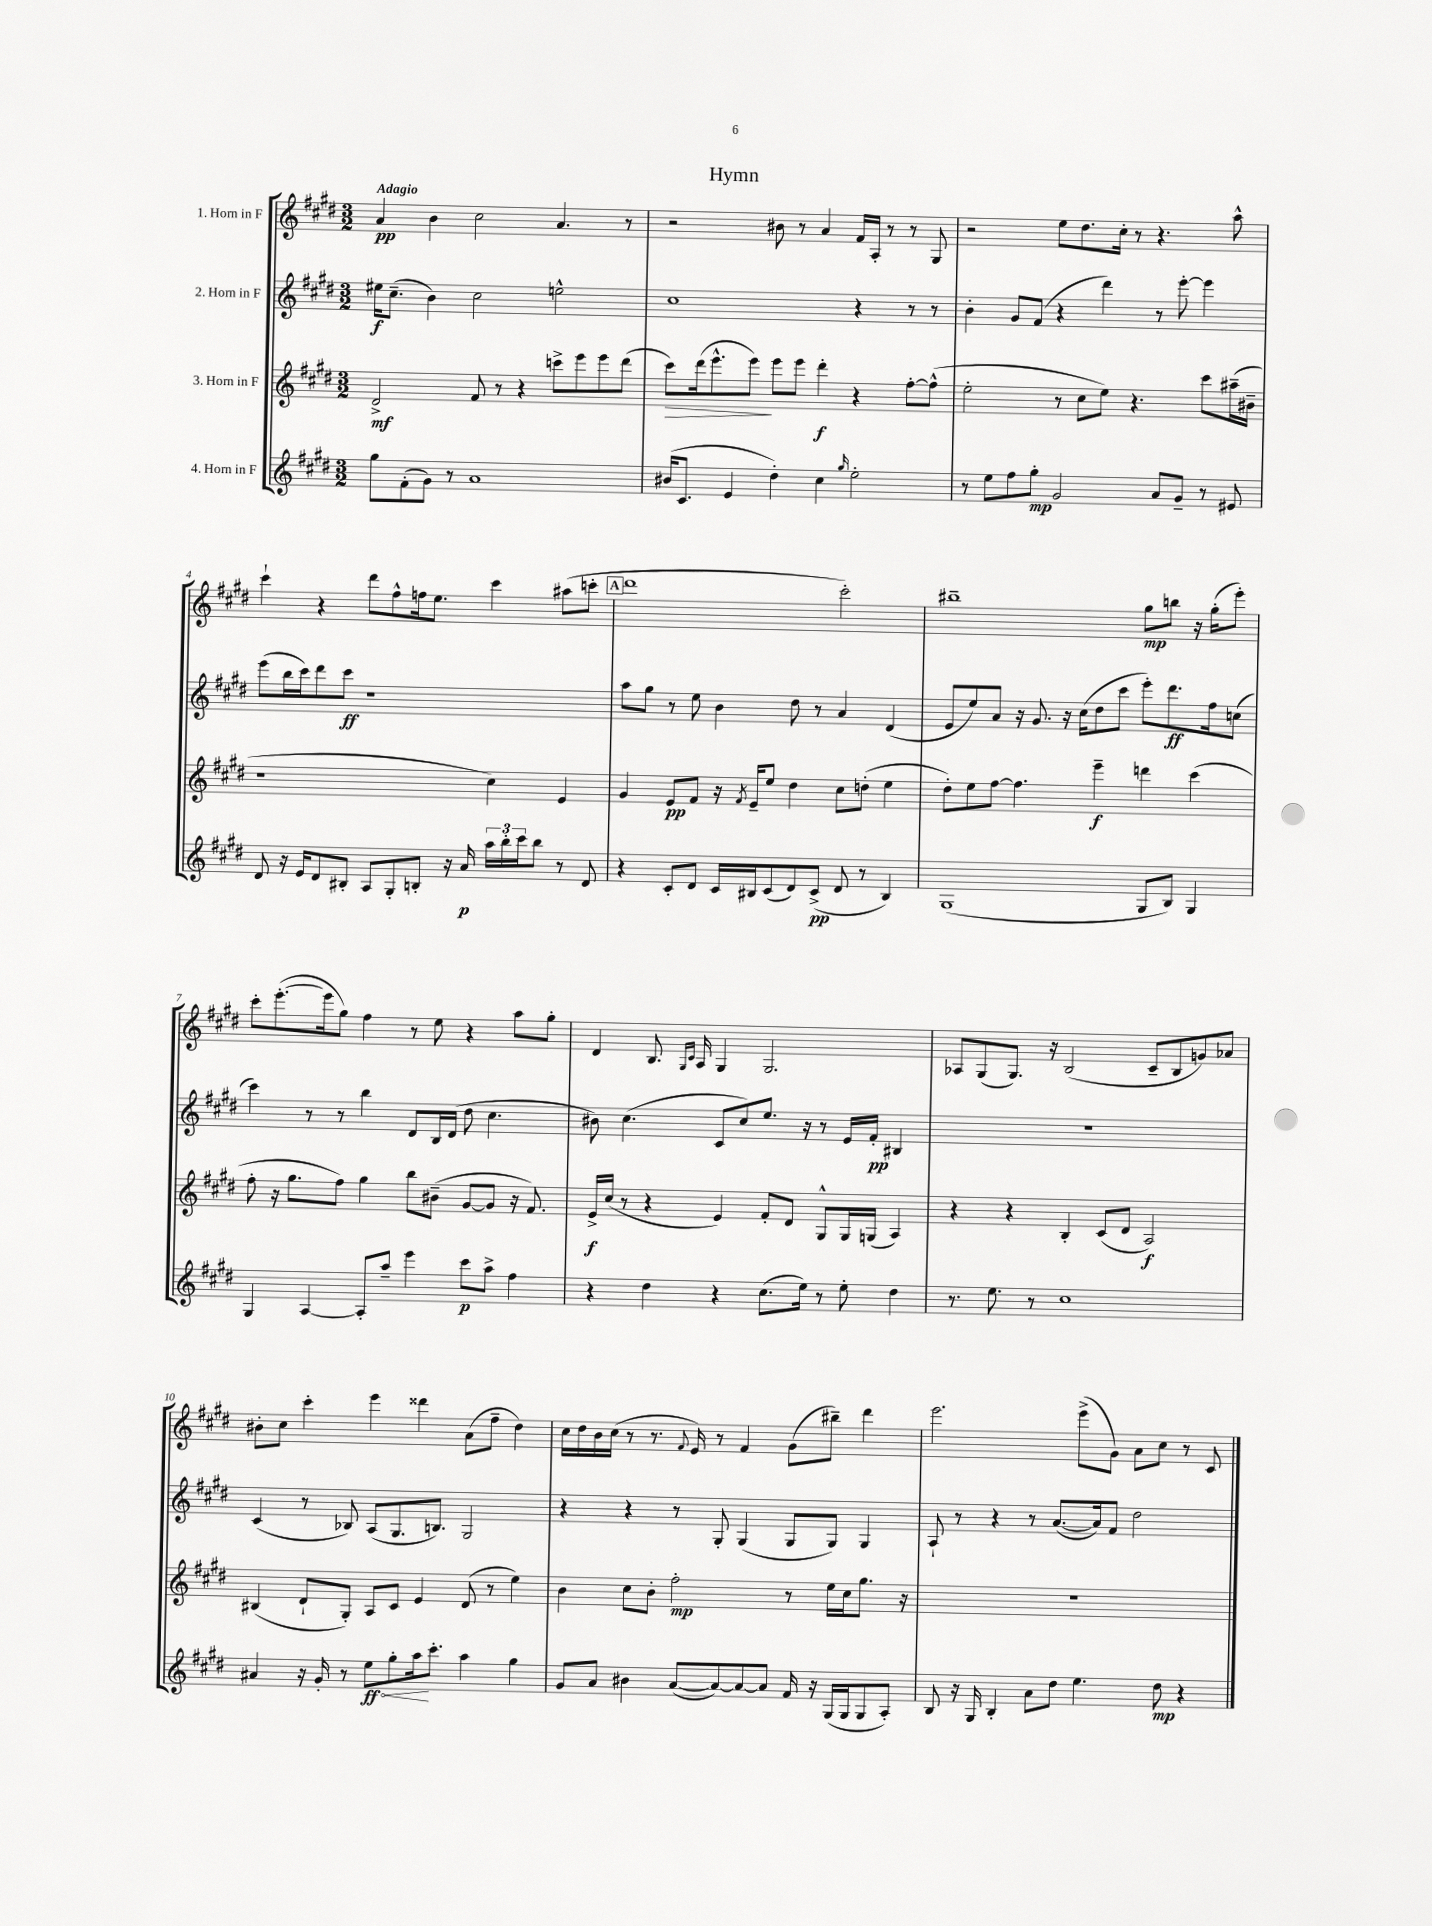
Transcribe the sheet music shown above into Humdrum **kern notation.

**kern	**kern	**kern	**kern
*staff4	*staff3	*staff2	*staff1
*clefG2	*clefG2	*clefG2	*clefG2
*k[f#c#g#d#]	*k[f#c#g#d#]	*k[f#c#g#d#]	*k[f#c#g#d#]
*M3/2	*M3/2	*M3/2	*M3/2
8gg#	2d#^	16ee#	4a
.	.	(8.cc#~	.
(8f#'	.	.	.
8g#)	.	4b)	4b
8r	.	.	.
1a	8f#	2cc#	2cc#
.	8r	.	.
.	4r	.	.
.	8ccc^	2ee^^	4.a
.	8eee	.	.
.	8eee	.	.
.	(8ddd#	.	8r
=	=	=	=
(16b#	8ccc#)	1cc#	2r
8.c#	.	.	.
.	(16ddd#	.	.
.	8.eee^^	.	.
4e	.	.	.
.	8eee)	.	.
4dd#')	8eee	.	8b#
.	8eee	.	8r
4cc#	4ddd#'	.	4a
16qqgg#	.	.	.
2ee'	4r	4r	16f#
.	.	.	16A'
.	.	.	8r
.	[8ff#'	8r	8r
.	(8ff#^^]	8r	8G#
=	=	=	=
8r	2ee'	4b'	2r
8ee	.	.	.
8ff#	.	8g#	.
8gg#'	.	(8f#	.
2g#	8r	4r	8ee
.	8cc#	.	8.dd#
.	8ee)	4ddd#)	.
.	.	.	16cc#'
.	4.r	.	8r
8a	.	8r	4.r
8g#~	.	[8eee'	.
8r	8ccc#	4eee]	.
8e#	(16aa#~	.	8aa^^
.	16b#~	.	.
=	=	=	=
8d#	1r	(8eee	4ccc#`
16r	.	16bb	.
16e	.	16ccc#)	.
8d#	.	8ddd#	4r
8B#'	.	8ccc#	.
8A	.	1r	8ddd#
8G#'	.	.	8ff#^^
8B'	.	.	16ff
.	.	.	8.ee
16r	.	.	.
16a	.	.	.
24aa	4cc#)	.	4ccc#
24bb'	.	.	.
24ccc#	.	.	.
8bb	.	.	.
8r	4e	.	(8aa#
8d#	.	.	8ccc'
=	=	=	=
4r	4g#	8aa	1ddd#
.	.	8gg#	.
8c#'	8e	8r	.
8d#	8f#	8ee	.
16c#	16r	4b	.
.	8qf#	.	.
16B#	16e~	.	.
(8c#	8ee	.	.
8d#)	4dd#	8dd#	.
(8c#^	.	8r	.
8d#	8cc#	4a	2ccc#')
8r	(8dd'	.	.
4B#)	4ee	(4d#	.
=	=	=	=
(1G#	8dd#')	8e	1bb#~
.	8ee	8ee)	.
.	[8ff#	8a	.
.	4.ff#]	16r	.
.	.	8.g#	.
.	.	16r	.
.	.	(16cc#	.
.	4eee~	8dd#	.
.	.	8ccc#	.
8G#	4ddd	8eee')	8gg#
8B)	.	8.ddd#	8bb
4G#	(4ccc#	.	16r
.	.	16ff#	(16gg#'
.	.	(8cc	8eee')
=	=	=	=
4G#	8ff#'	4ccc#)	8ccc#'
.	16r	.	([8.eee'
.	8.gg#	.	.
[4A	.	8r	.
.	.	.	16eee]
.	8ff#)	8r	8gg#)
8A']	4gg#	4bb	4ff#
8aa~	.	.	.
4eee	8bb	8d#	8r
.	(8b#~	16B	8ee
.	.	(16d#	.
8ccc#	[8g#	8dd#	4r
8aa^	8g#]	4.cc#	.
4ff#	16r	.	8aa
.	8.f#)	.	.
.	.	.	8gg#'
=	=	=	=
4r	16e^	8b#)	4d#
.	(16cc#	.	.
.	8r	(4.cc#	.
4dd#	4r	.	8.B
.	.	.	16qqG#
.	.	.	16qqc#
.	.	.	16A
4r	4e)	8c#	4G#
.	.	8cc#)	.
(8.cc#	8f#'	8.ee	2.G#
.	8d#	.	.
16ee)	.	16r	.
8r	8G#^^	8r	.
8ee'	16G#	16e	.
.	(16G	16f#'	.
4dd#	4A)	4B#	.
=	=	=	=
8.r	4r	1.r	8A-
.	.	.	(8G#
8.ee	.	.	.
.	4r	.	8.G#)
8r	.	.	.
.	.	.	16r
1cc#	4B'	.	(2B
.	(8c#	.	.
.	8d#	.	.
.	2A)	.	8c#~
.	.	.	8B
.	.	.	8g)
.	.	.	8a-
=	=	=	=
4a#	(4B#	(4c#	8b#'
.	.	.	8cc#
16r	8d#`	8r	4ccc#'
16g#'	.	.	.
8r	8G#')	8B-)	.
8ee	8A	(8A	4eee
8gg#'	8c#	8.G#	.
16aa	4e	.	4ddd##
8.ccc#'	.	8.B)	.
4aa	(8d#	2G#	(8a
.	8r	.	8ff#~
4gg#	4ee)	.	4dd#)
=	=	=	=
8g#	4b	4r	16cc#
.	.	.	16dd#
8a	.	.	16b
.	.	.	(16cc#
4b#	8cc#	4r	8r
.	8b'	.	8.r
([8a	2ff#'	8r	.
.	.	.	8qqf#
.	.	.	16e)
8a_)	.	8G#'	8r
8a_	.	(4G#	4f#
8a]	.	.	.
16f#	8r	8G#	(8g#
16r	.	.	.
(16G#	16ee	8G#)	8bb#~)
16G#	16cc#	.	.
8G#	8.gg#	4G#	4ddd#
8A')	.	.	.
.	16r	.	.
=	=	=	=
8B	1.r	8A`	2.eee
16r	.	8r	.
16G#	.	.	.
4B'	.	4r	.
8a	.	8r	.
8dd#	.	([8.a	.
4.ee	.	.	(8eee^
.	.	16a])	.
.	.	8f#	8g#)
.	.	2dd#	8a
8dd#	.	.	8cc#
4r	.	.	8r
.	.	.	8c#
==	==	==	==
*-	*-	*-	*-
